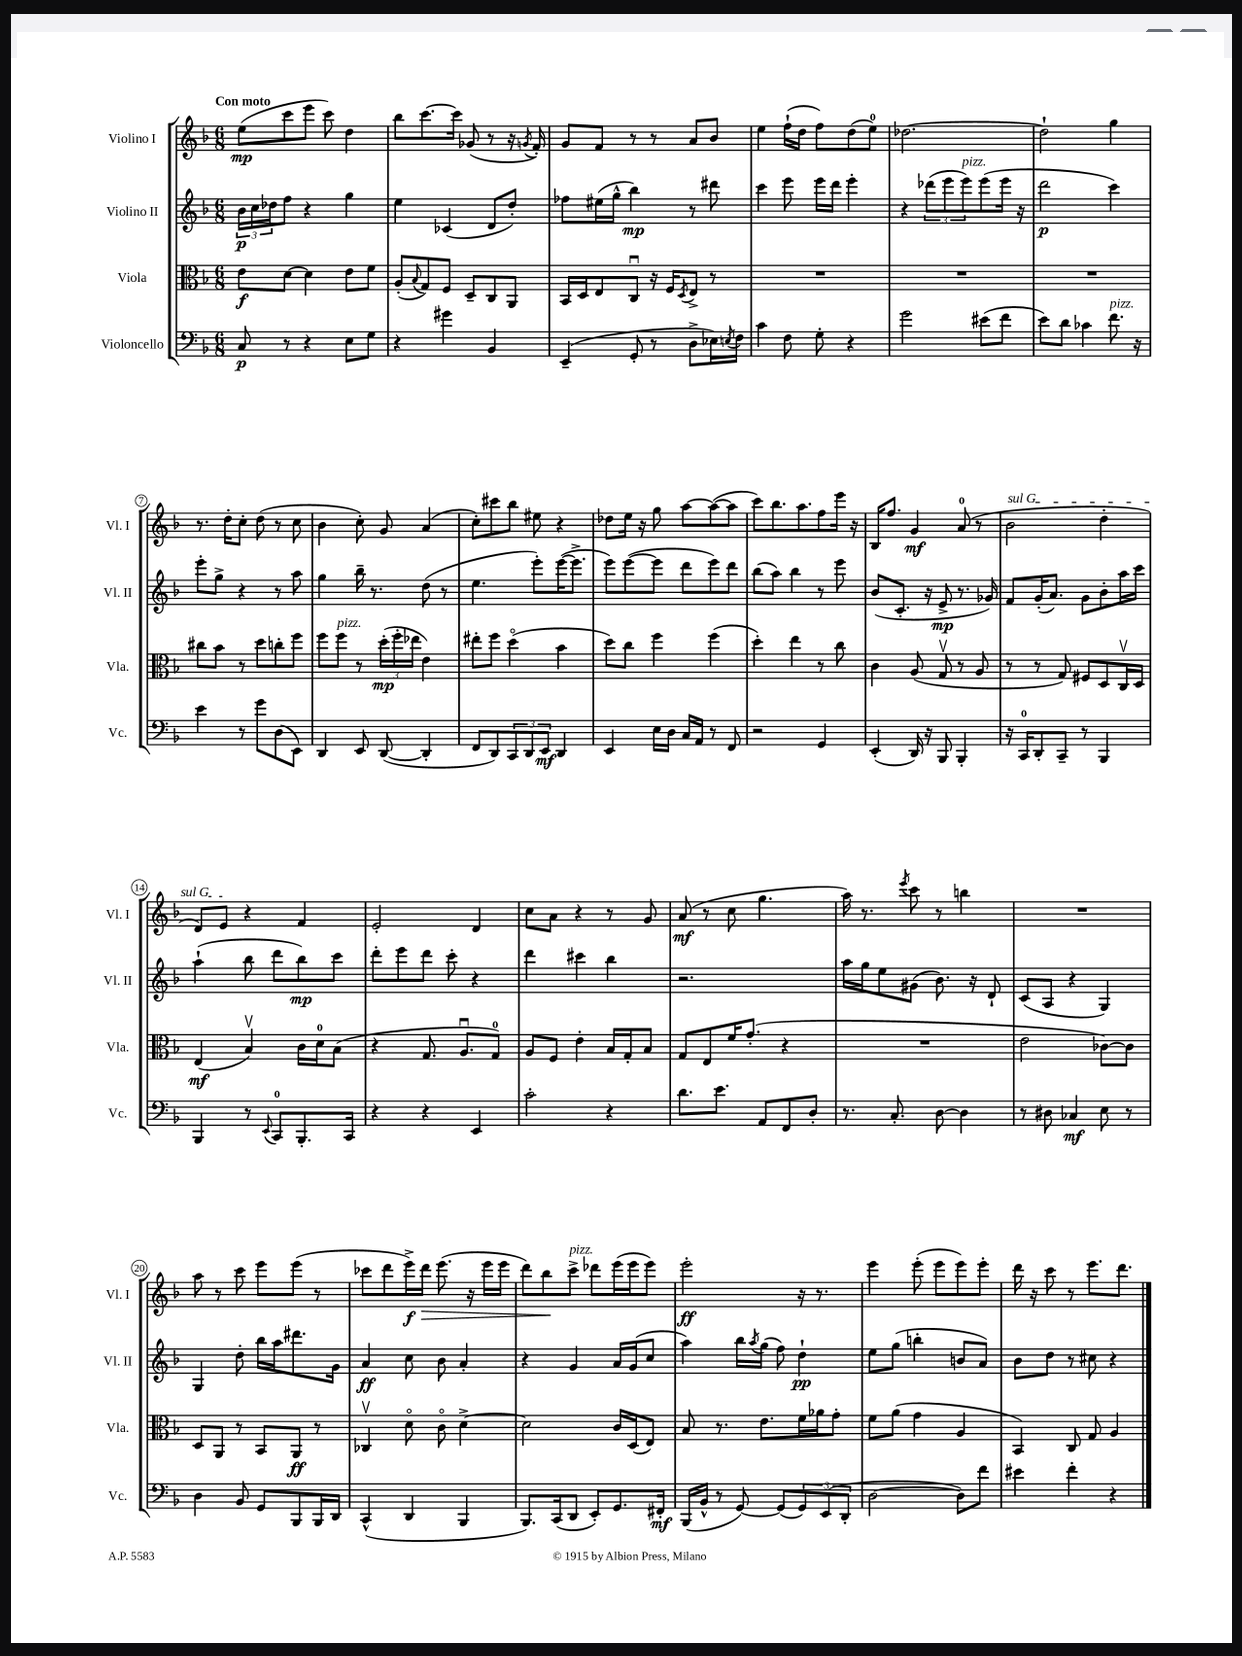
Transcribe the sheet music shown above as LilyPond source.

<<
\new StaffGroup <<
\new Staff = "s0" \with { instrumentName = "Violino I" shortInstrumentName = "Vl. I" } {
    \clef treble \key f \major \numericTimeSignature \time 6/8 \tempo "Con moto"
    e''8\mp( c'''8 e'''8 c'''8) d''4 |
    bes''8 c'''8.~ c'''16 ges'8( r8 r16 \acciaccatura { g'8 } f'16-.) |
    g'8 f'8 r8 r8 a'8 bes'8 |
    e''4 f''16-!( d''16 f''8) d''8( e''8-0) |
    des''2.~ |
    des''2-! g''4 |
    r8. d''16-. c''8-. d''8( r8 c''8 |
    bes'4 c''8-.) g'8 a'4( |
    c''8-.) cis'''8 bes''8 eis''8 r4 |
    des''8 e''16 r16 g''8 a''8~ a''8~( a''8 |
    c'''8) bes''8. a''8. f''8 e'''16 r16 |
    bes16 f''8. g'4\mf a'8-0( r8 |
    \once \override TextSpanner.bound-details.left.text = \markup { \italic "sul G" } bes'2\startTextSpan d''4-. |
    d'8) e'8\stopTextSpan r4 f'4 |
    e'2-. d'4 |
    c''8 a'8 r4 r8 g'8 |
    a'8\mf( r8 c''8 g''4. |
    a''16) r8. \acciaccatura { e'''8 } c'''8 r8 b''4 |
    R2. |
    a''8 r8 c'''8 e'''8 e'''8( r8 |
    ces'''8 d'''8 e'''16->\f) d'''16\> e'''8.( r16 e'''16 e'''16 |
    d'''8) bes''8\! c'''8->^\markup { \italic "pizz." } des'''8 e'''16( e'''16 e'''8) |
    e'''2-.\ff r16 r8. |
    e'''4 e'''8-.( e'''8 e'''8) e'''8-. |
    d'''16 r16 c'''8 r8 e'''8. d'''8. \bar "|." |
}
\new Staff = "s1" \with { instrumentName = "Violino II" shortInstrumentName = "Vl. II" } {
    \clef treble \key f \major \numericTimeSignature \time 6/8
    \tuplet 3/2 { bes'16\p c''16 des''16 } f''8 r4 g''4 |
    e''4 ces'4( d'8 d''8-.) |
    fes''8 eis''16( g''16-^ bes''4\mp) r8 dis'''8 |
    c'''4 e'''8 e'''16 d'''16 e'''4-. |
    r4 \tuplet 3/2 { des'''8( e'''8 e'''8^\markup { \italic "pizz." }) } e'''8( e'''16 r16 |
    d'''2\p c'''4) |
    e'''8-. g''8-> r4 r8 a''8 |
    g''4 bes''16-- r8. d''8( r8 |
    e''4. e'''8-.) e'''16~( e'''8.-> |
    e'''8) e'''8~( e'''8 d'''8 e'''8) d'''8 |
    bes''8( a''8) bes''4 r8 e'''8 |
    bes'8( c'8.-. r16 e'8->\mp r8. ges'16) |
    f'8 g'16-.( a'8.) g'8 bes'8-. a''16 c'''16 |
    a''4-!( bes''8 d'''8 bes''8\mp) c'''8 |
    d'''8-. e'''8 d'''8 c'''8-. r4 |
    d'''4 cis'''4 bes''4 |
    r2. |
    a''16 g''16 e''8 gis'8( bes'8.) r16 d'8-! |
    c'8( a8 r4 g4) |
    g4 d''8-. bes''16 a''16 dis'''8. g'16 |
    a'4\ff c''8 bes'8 a'4-. |
    r4 g'4 a'16 g'16( c''8 |
    a''4) bes''16 \acciaccatura { a''8 } g''16( f''8) d''4-!\pp |
    e''8 g''8( b''4-. b'8 a'8) |
    bes'8 d''8 r8 cis''8 r4 \bar "|." |
}
\new Staff = "s2" \with { instrumentName = "Viola" shortInstrumentName = "Vla." } {
    \clef alto \key f \major \numericTimeSignature \time 6/8
    e'8\f d'8~ d'4 e'8 f'8 |
    a8-.( \appoggiatura { bes8 } g8) f8 d8-- c8 a,8 |
    bes,16 d16 e8 c8\downbow r16 f16 \acciaccatura { d8 } e8-> r8 |
    R2. |
    R2. |
    R2. |
    cis''8 bes'8 r8 d''8 c''8-. f''8 |
    f''8 f''8^\markup { \italic "pizz." } r8 \tuplet 3/2 { d''16-.\mp( f''16-. ees''16 } e'4) |
    eis''8-. f''8 d''4\flageolet( bes'4 |
    d''8) c''8 f''4 f''4( |
    d''4-.) e''4 r8 c''8 |
    c'4 a8( g8\upbow r8 a8 |
    r8 r8 g8) fis8 d8 c16\upbow d16 |
    e4\mf( bes4\upbow) c'16 d'16-0 bes8( |
    r4 g8. a8.\downbow g8-0) |
    a8 f8 e'4-. bes16 g16-. bes8 |
    g8 e8 f'16 g'8.-.( r4 |
    R2. |
    e'2 ces'8~) ces'8 |
    d8 a,8 r8 bes,8 a,8\ff r8 |
    ces4\upbow d'8\flageolet c'8\flageolet d'4~-> |
    d'2 c'16 d16( e8) |
    bes8 r8. e'8. f'16 aes'16 g'8-. |
    f'8 a'8( g'4 a4 |
    bes,4) c8 g8 a4 \bar "|." |
}
\new Staff = "s3" \with { instrumentName = "Violoncello" shortInstrumentName = "Vc." } {
    \clef bass \key f \major \numericTimeSignature \time 6/8
    c8\p r8 r4 e8 g8 |
    r4 gis'4 bes,4 |
    e,4--( g,8-. r8 d8-> ees16) \acciaccatura { e8 } f16 |
    c'4 f8 g8-. r4 |
    g'2 eis'8( f'8 |
    e'8) d'8 ces'4 f'8.^\markup { \italic "pizz." } r16 |
    e'4 r8 g'8 d8( e,8) |
    d,4 e,8 d,8~( d,4-. |
    f,8 d,8) \tuplet 3/2 { c,8 d,8 e,8\mf } d,4 |
    e,4 e16 d16 c16 a,16 r8 f,8 |
    r2 g,4 |
    e,4-.( d,16) r16 bes,,8 bes,,4-. |
    r16 c,16-0 d,8-. c,8-- r8 bes,,4 |
    bes,,4 r8 \appoggiatura { e,8 } c,8-0 bes,,8.-. c,16 |
    r4 r4 e,4 |
    c'2-. r4 |
    d'8. e'8. a,8 f,8 d8-. |
    r8. c8.-. d8~ d4 |
    r8 dis8 ces4\mf e8 r8 |
    d4 bes,8 g,8 bes,,8 bes,,16 d,16 |
    c,4-^( d,4 bes,,4 |
    bes,,8.) c,16( d,8 e,8-.) g,8. fis,16-.\mf |
    bes,,16( bes,16-^ r8 g,8~) g,8( \tuplet 3/2 { g,8) e,8( d,8-. } |
    d2~ d8) f'8 |
    eis'4 f'4-. r4 \bar "|." |
}
>>
>>
\layout { \context { \Score \override BarNumber.stencil = #(make-stencil-circler 0.1 0.3 ly:text-interface::print) } }
